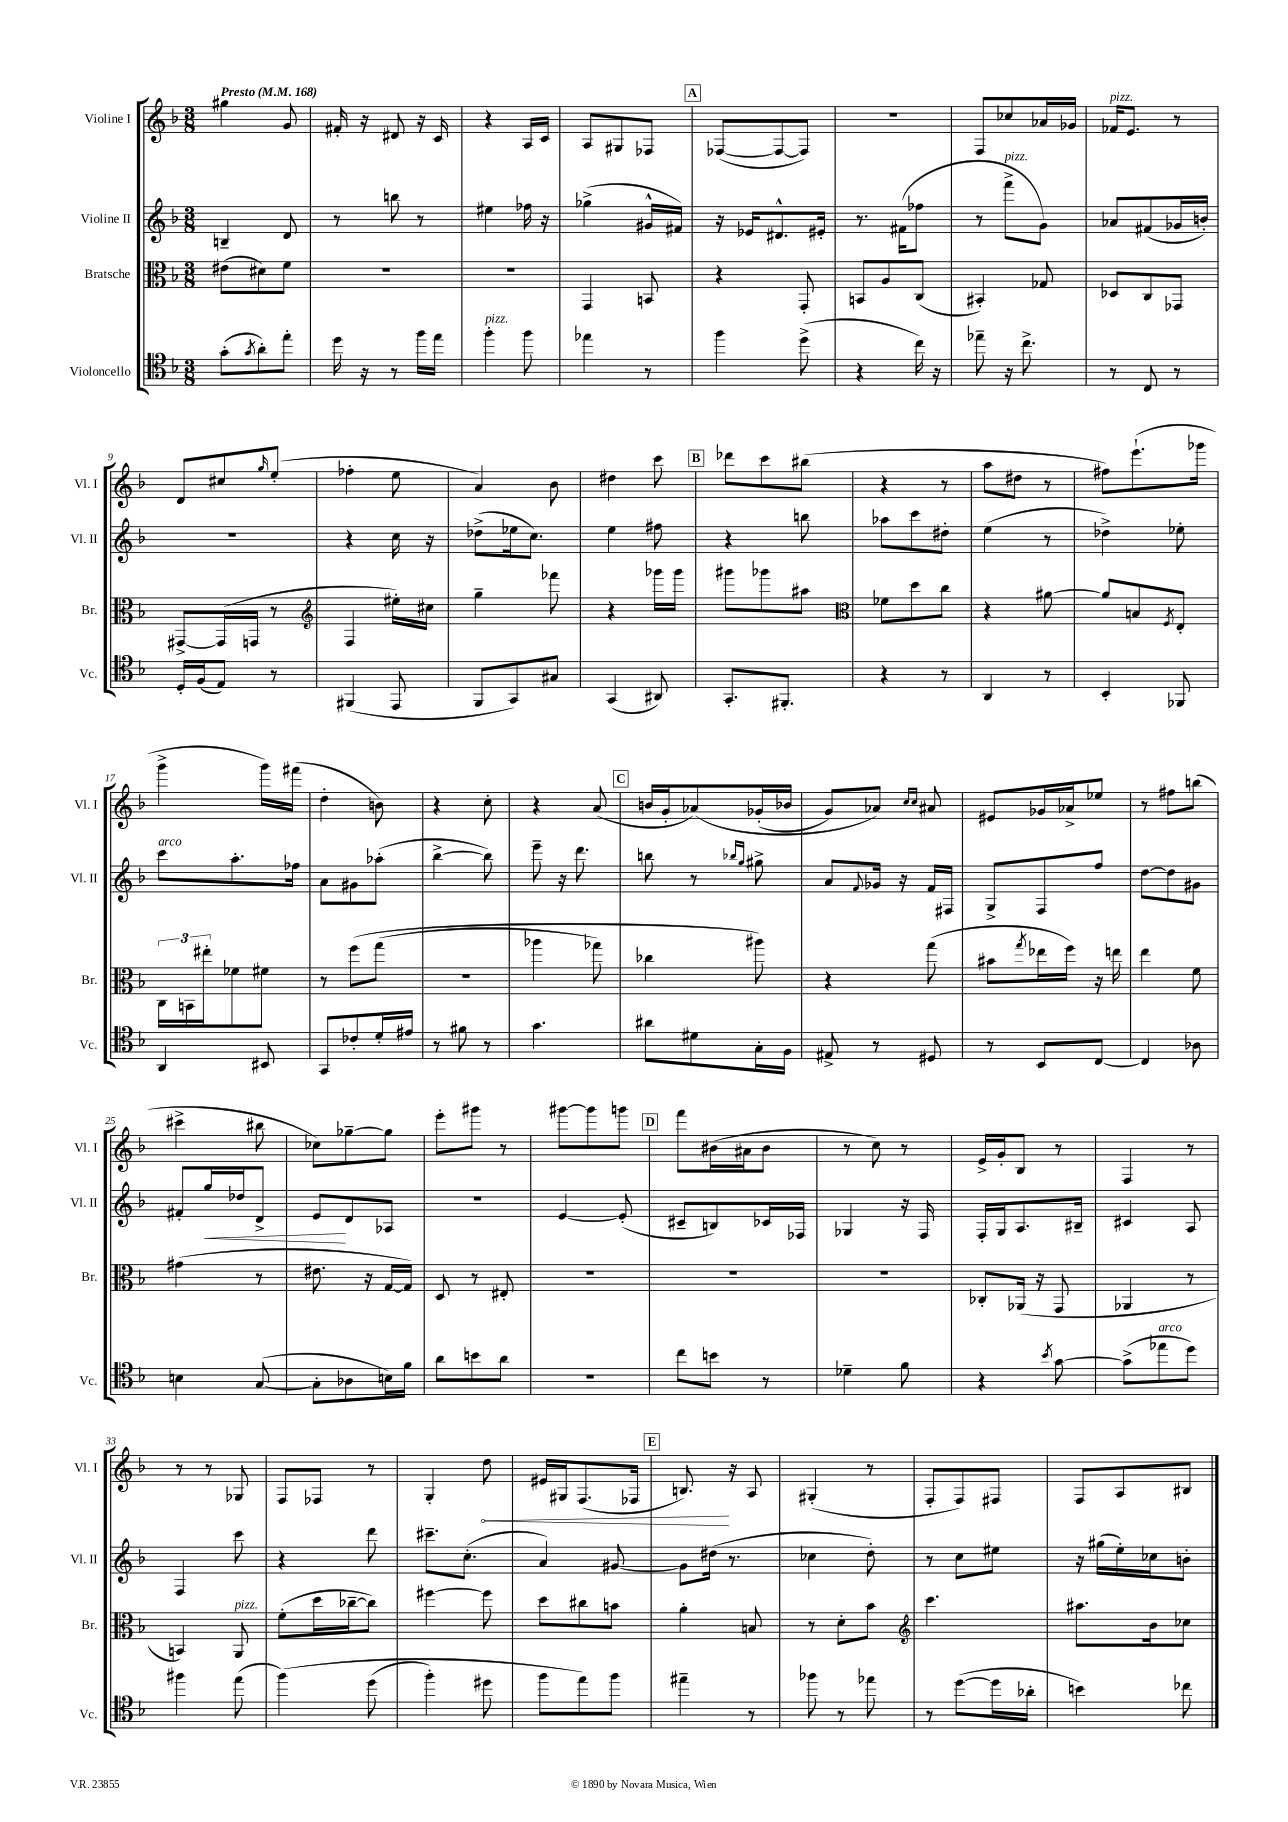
<<
\new StaffGroup <<
\new Staff = "s0" \with { instrumentName = "Violine I" shortInstrumentName = "Vl. I" } {
    \clef treble \key f \major \numericTimeSignature \time 3/8 \tempo "Presto" 4 = 168
    gis''4 g'8 |
    fis'16-. r16 dis'8 r16 c'16 |
    r4 a16 c'16 |
    a8 gis8 fes8 |
    \mark \markup { \box "A" } fes8~( fes8~ fes8) |
    R4. |
    f8 ces''8 aes'16 ges'16 |
    fes'16^\markup { \italic "pizz." } e'8. r8 |
    d'8 cis''8 \grace { g''16 } e''8-.( |
    fes''4-. e''8 |
    a'4) bes'8 |
    dis''4 c'''8 |
    \mark \markup { \box "B" } des'''8 c'''8 bis''8( |
    r4 r8 |
    a''8 dis''8 r8 |
    fis''8) e'''8.-!( ges'''16 |
    g'''4-> g'''16) fis'''16( |
    d''4-. b'8) |
    r4 c''8-. |
    r4 a'8( |
    \mark \markup { \box "C" } b'16 g'16-. aes'8)\( ges'16-.( bes'16 |
    g'8) aes'8\) \grace { c''16 c''16 } ais'8 |
    eis'8 ges'16 aes'16-> ees''8 |
    r8 fis''8 b''8( |
    cis'''4-> bis''8 |
    ces''8) ges''8~-- ges''8 |
    e'''8-. gis'''8 r8 |
    gis'''8~ gis'''8 g'''8 |
    \mark \markup { \box "D" } f'''8 bis'16( ais'16 bis'8 |
    r8 c''8) r8 |
    e'16-> g'16-. bes8 r8 |
    f4 r8 |
    r8 r8 ges8 |
    f8 fes8 r8 |
    g4-. \once \override Hairpin.circled-tip = ##t d''8\< |
    eis'16 gis16 f8.( fes16 |
    \mark \markup { \box "E" } b8.\!) r16 a8 |
    gis4-.( r8 |
    f8-. f8) fis8 |
    f8 a8 bis8 \bar "|." |
}
\new Staff = "s1" \with { instrumentName = "Violine II" shortInstrumentName = "Vl. II" } {
    \clef treble \key f \major \numericTimeSignature \time 3/8
    b4-- d'8 |
    r8 b''8 r8 |
    eis''4 fes''16 r16 |
    ges''4->( gis'16-^ fis'16) |
    \mark \markup { \box "A" } r16 ees'16 dis'8.-^ eis'16-. |
    r8. fis'16( fes''8 |
    r8 f'''8->^\markup { \italic "pizz." } g'8) |
    aes'8 fis'8( ges'16 b'16-.) |
    R4. |
    r4 c''16 r16 |
    des''8->( ees''16 c''8.) |
    e''4 fis''8 |
    \mark \markup { \box "B" } r4 b''8 |
    aes''8 c'''8 dis''8-. |
    e''4( r8 |
    des''4->) ees''8-. |
    c'''8^\markup { \italic "arco" } a''8.-. fes''16 |
    a'8 gis'8 aes''8-.( |
    bes''4~-> bes''8) |
    e'''8-- r16 d'''8. |
    \mark \markup { \box "C" } b''8 r8 \grace { bes''16 g''16 } gis''8-> |
    a'8 \appoggiatura { f'8 } ges'16 r16 f'16 fis16 |
    g8-> f8 f''8 |
    d''8~ d''8 gis'8 |
    fis'8-. g''16\< des''16 d'8-> |
    e'8\! d'8 aes8 |
    R4. |
    e'4~ e'8-.( |
    \mark \markup { \box "D" } cis'8-- b8) ces'16 fes16 |
    ges4 r16 f16 |
    f16-. g16 a8. bis16-- |
    cis'4 a8 |
    f4 c'''8 |
    r4 d'''8 |
    cis'''8.-- c''8.-.( |
    a'4) gis'8~ |
    \mark \markup { \box "E" } gis'8 dis''16( r8. |
    ces''4 d''8-.) |
    r8 c''8 eis''8 |
    r16 gis''16( e''16-.) ces''16 b'8-. \bar "|." |
}
\new Staff = "s2" \with { instrumentName = "Bratsche" shortInstrumentName = "Br." } {
    \clef alto \key f \major \numericTimeSignature \time 3/8
    eis'8( dis'8) f'8 |
    R4. |
    R4. |
    g,4 b,8 |
    \mark \markup { \box "A" } r4 g,8-. |
    b,8 a8 c8( |
    bis,4-.) ges8 |
    des8 c8 ges,8 |
    gis,8~-> gis,16( g,16 r8 |
    \clef treble f4 eis''16-.) cis''16 |
    g''4-- fes'''8 |
    r4 ges'''16 ges'''16 |
    \mark \markup { \box "B" } gis'''8 ges'''8 ais''8 |
    \clef alto fes'8 d''8 c''8 |
    r4 ais'8~ |
    ais'8 b8 \acciaccatura { f8 } e8-. |
    \tuplet 3/2 { c16 b,16 eis''16-. } fes'8 fis'8 |
    r8 f''8\( g''8( |
    r4. |
    aes''4 ges''8) |
    \mark \markup { \box "C" } ces''4 ais''8\) |
    r4 g''8( |
    bis'8 \acciaccatura { g''8 } ees''16 f''16) r16 e''16 |
    e''4 f'8 |
    gis'4( r8 |
    eis'8. r16 g16~ g16) |
    d8 r8 eis8-. |
    R4. |
    \mark \markup { \box "D" } R4. |
    R4. |
    ces8-. aes,16( r16 g,8 |
    aes,4 r8 |
    b,4) a,8^\markup { \italic "pizz." } |
    f'8-.( d''16 ces''16~-- ces''8) |
    fis''4~ fis''8 |
    d''8 cis''8 b'8 |
    \mark \markup { \box "E" } a'4-. b8 |
    r8 d'8-. bes'8 |
    \clef treble c'''4. |
    ais''8. bes'16 ces''8 \bar "|." |
}
\new Staff = "s3" \with { instrumentName = "Violoncello" shortInstrumentName = "Vc." } {
    \clef tenor \key f \major \numericTimeSignature \time 3/8
    g'8-.( \acciaccatura { g'8 } a'8-.) e''8-. |
    d''16 r16 r8 f''16 e''16 |
    f''4-.^\markup { \italic "pizz." } f''8 |
    ees''4 r8 |
    \mark \markup { \box "A" } f''4 d''8->( |
    r4 c''16) r16 |
    ees''8-- r16 c''8.-> |
    r8 c8 r8 |
    d16-. f16( e8) r8 |
    fis,4( e,8 |
    f,8 g,8) gis8 |
    g,4( ais,8) |
    \mark \markup { \box "B" } g,8.-. fis,8.-. |
    r4 r8 |
    a,4 r8 |
    bes,4-. fes,8 |
    a,4 bis,8 |
    g,8 ces'8-. d'16-. eis'16 |
    r8 fis'8 r8 |
    g'4. |
    \mark \markup { \box "C" } ais'8 dis'8 g16-. f16 |
    eis8-> r8 dis8 |
    r8 bes,8 c8~ |
    c4 aes8 |
    b4 g8~( |
    g8-. aes8 b16) f'16 |
    a'8 b'8 a'8 |
    R4. |
    \mark \markup { \box "D" } c''8 b'8 r8 |
    des'4-- f'8 |
    r4 \acciaccatura { bes'8 } g'8~ |
    g'8->( ees''8^\markup { \italic "arco" } d''8) |
    fis''4 e''8( |
    f''4)\( d''8( |
    f''4-.) dis''8 |
    f''8 e''8\) f''8 |
    \mark \markup { \box "E" } eis''4-- r8 |
    fes''8 r8 ees''8 |
    r8 d''8~( d''16 aes'16-. |
    b'4) ces''8 \bar "|." |
}
>>
>>
